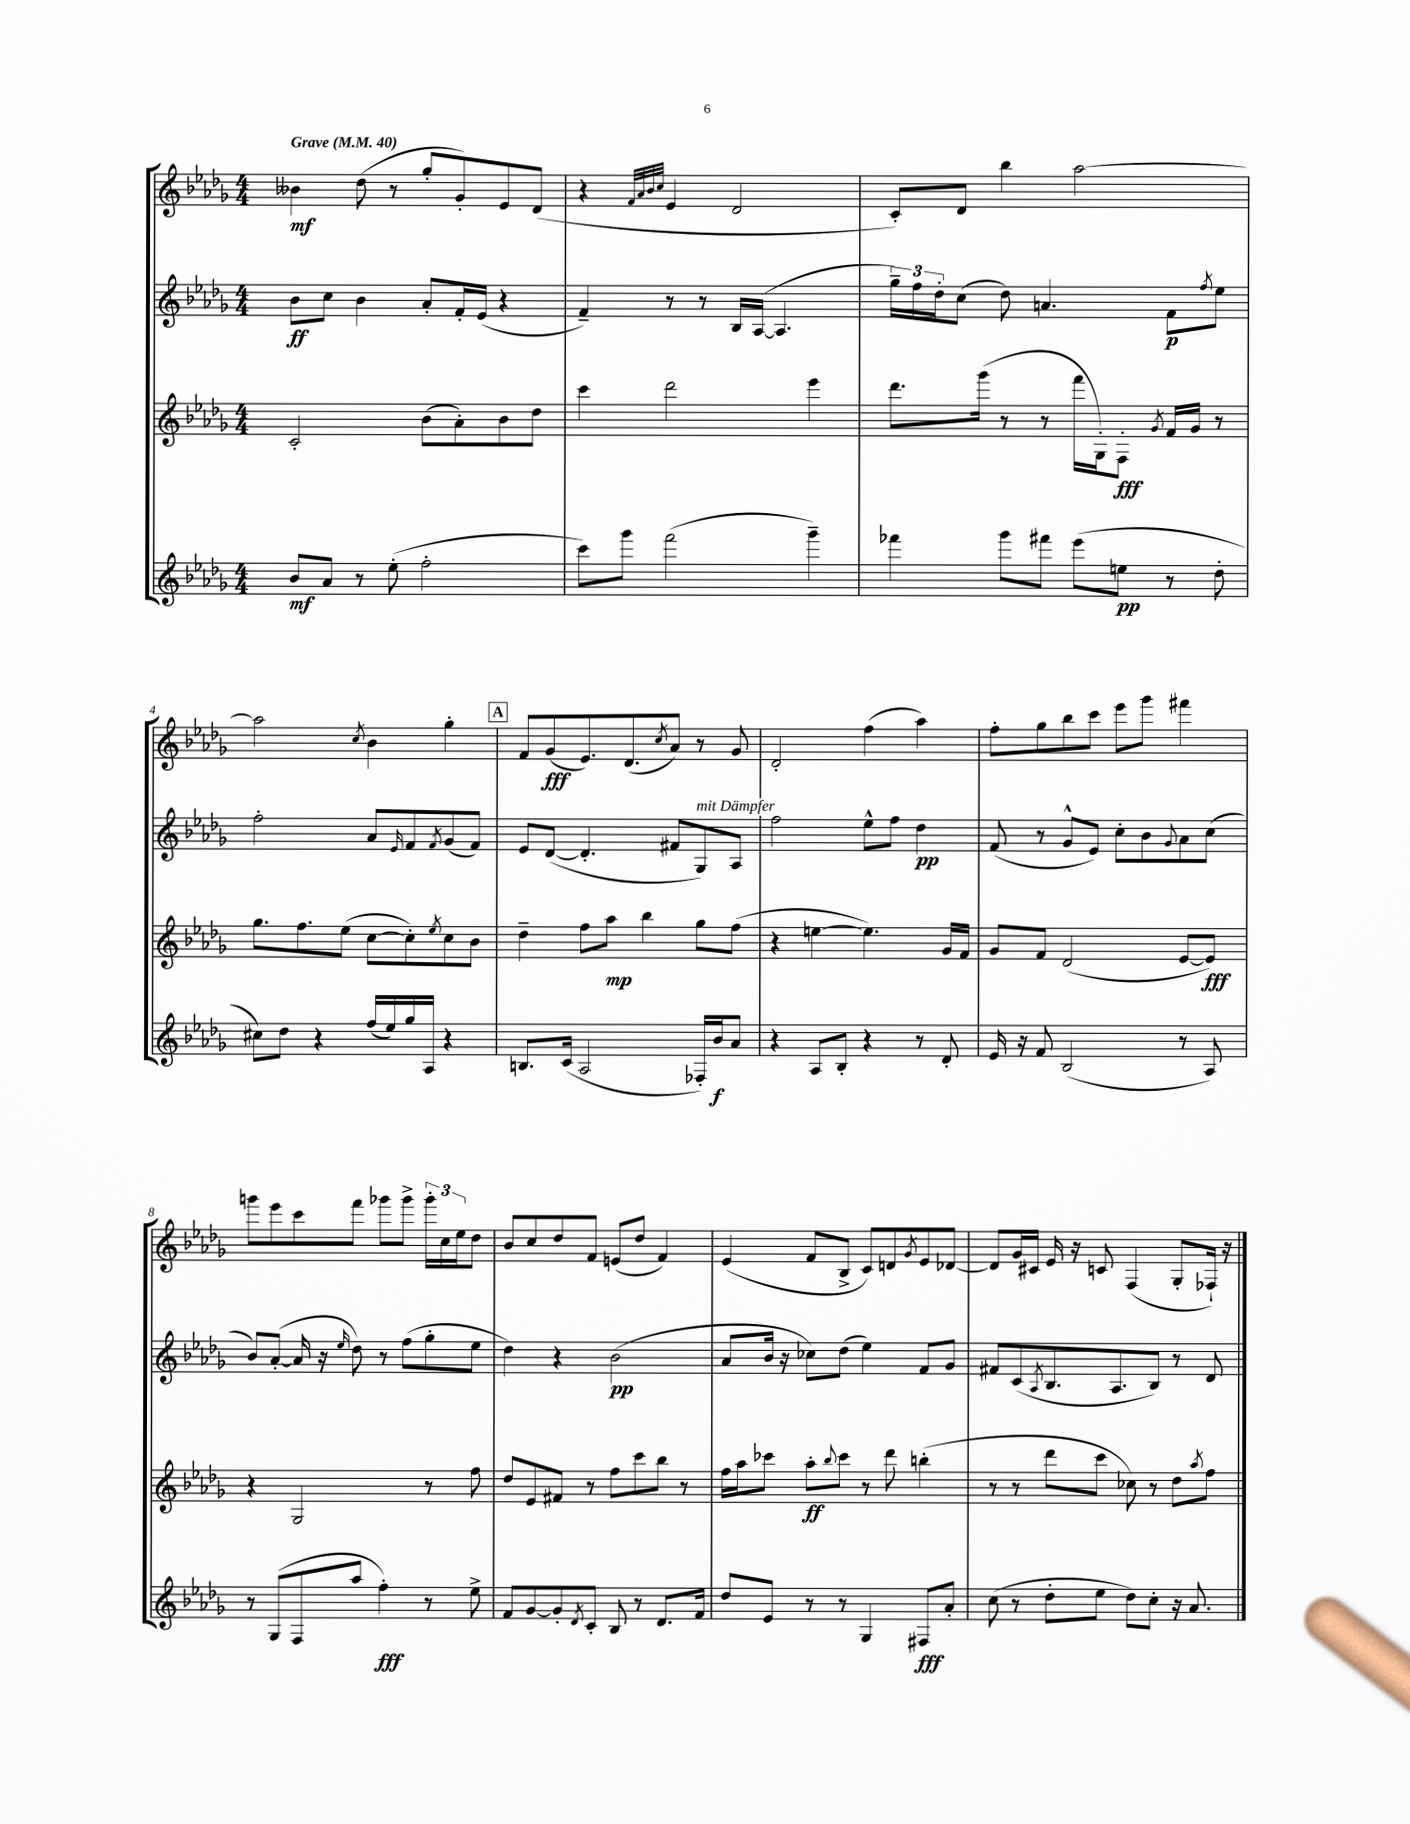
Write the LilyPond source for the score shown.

<<
\new StaffGroup <<
\new Staff = "s0" {
    \clef treble \key des \major \numericTimeSignature \time 4/4 \tempo "Grave" 4 = 40
    beses'4\mf des''8( r8 ges''8-. ges'8-.) ees'8 des'8( |
    r4 \grace { f'32 aes'32 bes'32 c''32 } ees'4 des'2 |
    c'8-.) des'8 bes''4 aes''2~ |
    aes''2 \acciaccatura { c''8 } bes'4 ges''4-. |
    \mark \markup { \box "A" } f'8 ges'8\fff( ees'8.) des'8.( \acciaccatura { c''8 } aes'8) r8 ges'8 |
    des'2-. f''4( aes''4) |
    f''8-. ges''8 bes''8 c'''8 ees'''8 ges'''8 fis'''4 |
    g'''8 ees'''8 c'''8 f'''8 ges'''8 ges'''8-> \tuplet 3/2 { ges'''16-. c''16 ees''16 } des''8 |
    bes'8 c''8 des''8 f'8 e'8( des''8 f'4) |
    ees'4( f'8 bes8-> c'8) d'8 \acciaccatura { ges'8 } ees'8 des'8~ |
    des'8 ges'16 cis'16 ees'16 r16 c'8 f4( ges8-. fes16-!) r16 \bar "|." |
}
\new Staff = "s1" {
    \clef treble \key des \major \numericTimeSignature \time 4/4
    bes'8\ff c''8 bes'4 aes'8-. f'16-. ees'16( r4 |
    f'4--) r8 r8 bes16 aes16~( aes4. |
    \tuplet 3/2 { ges''16--) f''16 des''16-. } c''8( des''8) a'4. f'8\p \acciaccatura { f''8 } ees''8 |
    f''2-. aes'8 \grace { ees'16 } f'8 \acciaccatura { f'8 } ges'8( f'8) |
    \mark \markup { \box "A" } ees'8 des'8~( des'4.-. fis'8 ges8^\markup { \italic "mit Dämpfer" }) aes8 |
    f''2 ees''8-^ f''8 des''4\pp |
    f'8( r8 ges'8-^ ees'8) c''8-. bes'8 \appoggiatura { ges'8 } aes'8 c''8( |
    bes'8) aes'8~-.( aes'16 r16 \grace { ees''16 } des''8) r8 f''8( ges''8-. ees''8 |
    des''4) r4 bes'2\pp( |
    aes'8 bes'16 r16 ces''8) des''8( ees''4) f'8 ges'8 |
    fis'8 c'8( \acciaccatura { aes8 } bes8. aes8. bes8) r8 des'8 \bar "|." |
}
\new Staff = "s2" {
    \clef treble \key des \major \numericTimeSignature \time 4/4
    c'2-. bes'8( aes'8-.) bes'8 des''8 |
    c'''4 des'''2 ees'''4 |
    des'''8. ges'''16( r8 r8 f'''16 ges16-.) f8-.\fff \acciaccatura { ges'8 } f'16 ges'16 r8 |
    ges''8. f''8. ees''8( c''8~ c''8-.) \acciaccatura { ees''8 } c''8 bes'8 |
    \mark \markup { \box "A" } des''4-- f''8 aes''8\mp bes''4 ges''8 f''8( |
    r4 e''4~ e''4.) ges'16 f'16 |
    ges'8 f'8 des'2( ees'8~ ees'8\fff) |
    r4 ges2 r8 f''8 |
    des''8 ees'8 fis'8 r8 f''8 c'''8 bes''8 r8 |
    f''16 aes''16 ces'''8 aes''8-.\ff \appoggiatura { bes''8 } ces'''8 r8 des'''8 b''4-.( |
    r8 r8 des'''8 c'''8 ces''8) r8 des''8 \acciaccatura { aes''8 } f''8 \bar "|." |
}
\new Staff = "s3" {
    \clef treble \key des \major \numericTimeSignature \time 4/4
    bes'8\mf aes'8 r8 ees''8-.( f''2-. |
    c'''8) ges'''8 f'''2( ges'''4--) |
    fes'''4 ges'''8 fis'''8 ees'''8( e''8\pp r8 des''8-. |
    cis''8) des''8 r4 f''16( ees''16) ges''16 aes16 r4 |
    \mark \markup { \box "A" } b8. c'16( aes2 fes16-.) bes'16\f aes'8 |
    r4 aes8 bes8-. r4 r8 des'8-. |
    ees'16 r16 f'8 bes2( r8 aes8) |
    r8 ges8( f8 aes''8 f''4-.\fff) r8 ees''8-> |
    f'8 ges'8~ ges'8-. \acciaccatura { des'8 } c'8-. bes8 r8 des'8. f'16 |
    des''8 ees'8 r8 r8 ges4 fis8\fff aes'8-. |
    c''8( r8 des''8-. ees''8 des''8) c''8-. r16 aes'8. \bar "|." |
}
>>
>>
